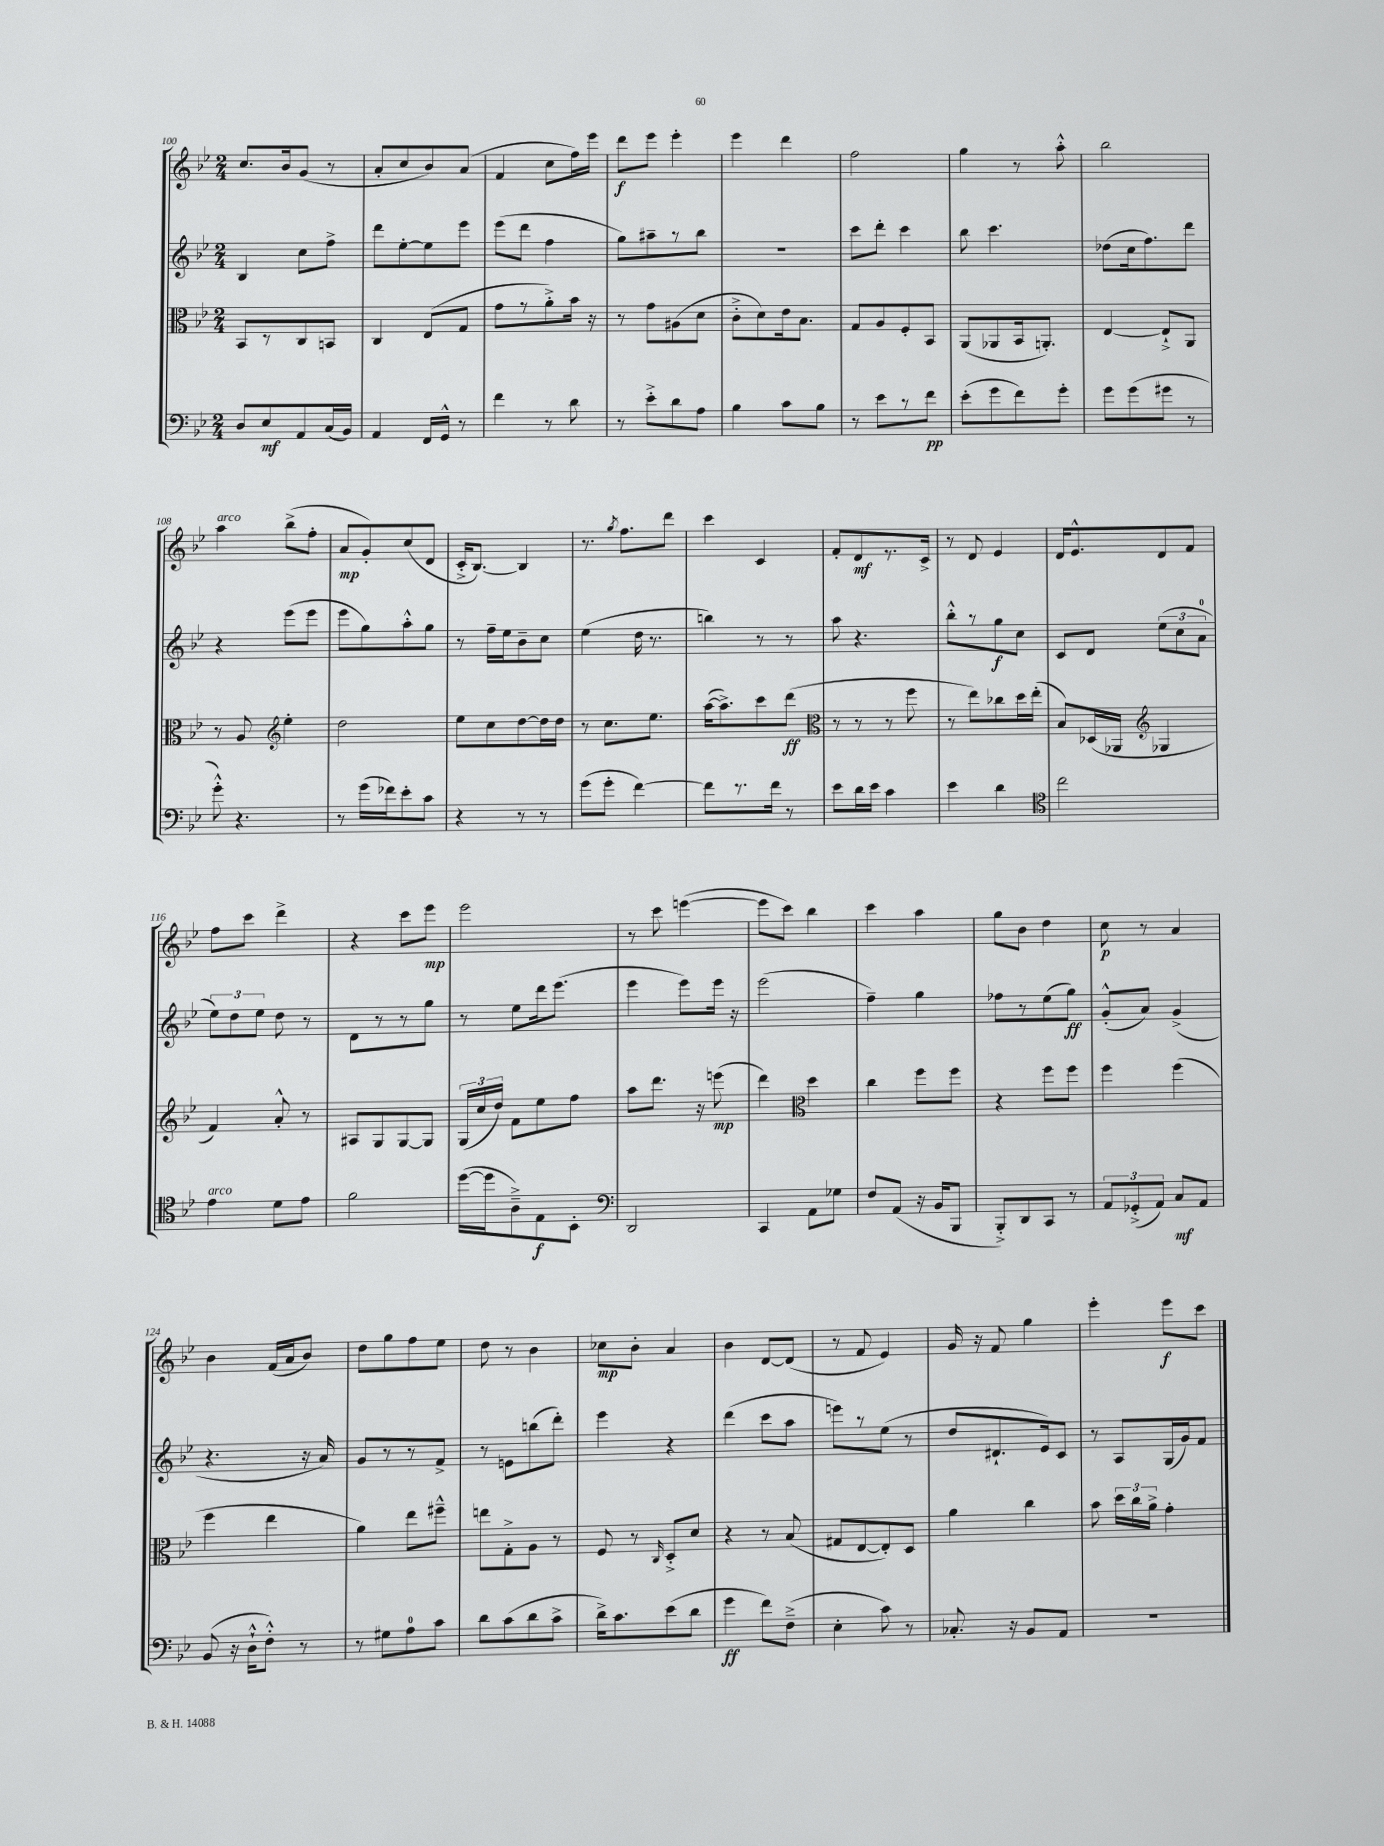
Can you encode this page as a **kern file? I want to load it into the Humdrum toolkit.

**kern	**dynam	**kern	**dynam	**kern	**dynam	**kern	**dynam
*part4	*part4	*part3	*part3	*part2	*part2	*part1	*part1
*staff4	*staff4	*staff3	*staff3	*staff2	*staff2	*staff1	*staff1
*clefF4	*	*clefC3	*	*clefG2	*	*clefG2	*
*k[b-e-]	*	*k[b-e-]	*	*k[b-e-]	*	*k[b-e-]	*
*M2/4	*	*M2/4	*	*M2/4	*	*M2/4	*
=100	=100	=100	=100	=100	=100	=100	=100
8D/L	.	8BB-/L	.	4B-/	.	8.cc/L	.
8E-/	mf	8r	.	.	.	.	.
.	.	.	.	.	.	16b-/k	.
8AA/	.	8C/	.	8cc\L	.	(8g/J	.
(16C/L	.	8BBn/J	.	8ff^\J	.	8r	.
16BB-/JJ)	.	.	.	.	.	.	.
=101	=101	=101	=101	=101	=101	=101	=101
4AA/	.	4C/	.	8ddd\L	.	8a'/L	.
.	.	.	.	[8ee-'\	.	8cc/	.
16FF/LL	.	(8E-/L	.	8ee-\]	.	8b-/)	.
16GG^^/JJ	.	.	.	.	.	.	.
8r	.	8G/J	.	8eee-\J	.	(8a/J	.
=102	=102	=102	=102	=102	=102	=102	=102
4f\	.	8g\L	.	(8eee-\L	.	4f/	.
.	.	8r	.	8ddd\J	.	.	.
8r	.	8a'^\)	.	4ff\	.	8cc\L	.
8d\	.	16b-\Jk	.	.	.	16ff\L)	.
.	.	16r	.	.	.	16eee-\JJ	.
=103	=103	=103	=103	=103	=103	=103	=103
8r	.	8r	.	8gg\L)	.	8ddd\L	f
8e-'^\L	.	8g\L	.	8aa#X~\	.	8eee-\J	.
8d\	.	(8A#X\	.	8r	.	4eee-'\	.
8A\J	.	8d\J	.	8bb-\J	.	.	.
=104	=104	=104	=104	=104	=104	=104	=104
4B-\	.	8c'^\L	.	2r	.	4eee-\	.
.	.	8d\)	.	.	.	.	.
8c\L	.	16e-\k	.	.	.	4ddd\	.
.	.	8.B-\J	.	.	.	.	.
8B-\J	.	.	.	.	.	.	.
=105	=105	=105	=105	=105	=105	=105	=105
8r	.	8G/L	.	8ccc\L	.	2ff\	.
8e-\L	.	8A/	.	8ddd'\J	.	.	.
8r	.	8F'/	.	4ccc\	.	.	.
8f\J	pp	8BB-/J	.	.	.	.	.
=106	=106	=106	=106	=106	=106	=106	=106
(8e-'\L	.	(8AA/L	.	8bb-\	.	4gg\	.
8g\	.	8AA-X/	.	4.ccc\	.	.	.
8f\)	.	16BB-/k	.	.	.	8r	.
.	.	8.AAn'/J)	.	.	.	.	.
8g'\J	.	.	.	.	.	8aa'^^\	.
=107	=107	=107	=107	=107	=107	=107	=107
8g\L	.	[4E-/	.	(8dd-X\L	.	2bb-\	.
(8g\	.	.	.	16cc\k	.	.	.
.	.	.	.	8.ff\)	.	.	.
8g#X\J	.	8E-`^/L]	.	.	.	.	.
8r	.	8AA/J	.	8ddd\J	.	.	.
!!LO:LB:g=z
=108	=108	=108	=108	=108	=108	=108	=108
!	!	!	!	!	!	!LO:TX:a:i:t=arco	!
8g'^^\)	.	8r	.	4r	.	4aa\	.
4.r	.	8A/	.	.	.	.	.
*	*	*clefG2	*	*	*	*	*
.	.	4ee-'\	.	(8eee-\L	.	(8bb-^\L	.
.	.	.	.	8eee-\J	.	8ff'\J	.
=109	=109	=109	=109	=109	=109	=109	=109
8r	.	2dd\	.	8eee-\L	.	8a/L	mp
(16g\LL	.	.	.	8gg\)	.	8g'/)	.
16f-X\J)	.	.	.	.	.	.	.
8e-'\	.	.	.	8aa'^^\	.	(8cc/	.
8c\J	.	.	.	8gg\J	.	8d/J	.
=110	=110	=110	=110	=110	=110	=110	=110
4r	.	8ee-\L	.	8r	.	16c'^/KL	.
.	.	.	.	.	.	[8.B-/J)	.
.	.	8cc\	.	16ff~\LL	.	.	.
.	.	.	.	16ee-\J	.	.	.
8r	.	[8dd\	.	8b-~\	.	4B-/]	.
8r	.	16dd\L]	.	8cc\J	.	.	.
.	.	16dd\JJ	.	.	.	.	.
=111	=111	=111	=111	=111	=111	=111	=111
(8g\L	.	8r	.	(4ee-\	.	8.r	.
8g'\J	.	8.cc\L	.	.	.	.	.
.	.	.	.	.	.	8qgg/	.
.	.	.	.	.	.	8.ff\L	.
[4f\)	.	.	.	16dd\	.	.	.
.	.	8.ee-\J	.	8.r	.	.	.
.	.	.	.	.	.	8ddd\J	.
=112	=112	=112	=112	=112	=112	=112	=112
8f\L]	.	([16aa\KL	.	4bbn\)	.	4ccc\	.
.	.	8.aa^\])	.	.	.	.	.
8.r	.	.	.	.	.	.	.
.	.	8ccc\	.	8r	.	4c/	.
16f\Jk	.	.	.	.	.	.	.
8r	.	(8ddd\J	ff	8r	.	.	.
=113	=113	=113	=113	=113	=113	=113	=113
*	*	*clefC3	*	*	*	*	*
8e-\L	.	8r	.	8aa\	.	8f'/L	.
16d\L	.	8r	.	4.r	.	8d/	mf
16e-\JJ	.	.	.	.	.	.	.
4c\	.	8r	.	.	.	8.r	.
.	.	8ff\	.	.	.	.	.
.	.	.	.	.	.	16c^/Jk	.
=114	=114	=114	=114	=114	=114	=114	=114
4e-\	.	8r	.	8bb-'^^\L	.	8r	.
.	.	8ee-\L)	.	8r	.	8d/	.
4d\	.	8cc-X\	.	8gg\	f	4e-/	.
.	.	16dd\L	.	8cc\J	.	.	.
.	.	(16ee-'\JJ	.	.	.	.	.
=115	=115	=115	=115	=115	=115	=115	=115
*clefC4	*	*	*	*	*	*	*
2cc\	.	8B-/L)	.	8c/L	.	16d/KL	.
.	.	.	.	.	.	8.e-^^/	.
.	.	(16D-X/L	.	8d/J	.	.	.
.	.	16AA-X/JJ	.	.	.	.	.
*	*	*clefG2	*	*	*	*	*
.	.	4G-X/	.	(12ee-\L	.	8d/	.
.	.	.	.	12cc\	.	.	.
.	.	.	.	.	.	8f/J	.
.	.	.	.	12a\J	.	.	.
!!LO:LB:g=z
=116	=116	=116	=116	=116	=116	=116	=116
!LO:TX:a:i:t=arco	!	!	!	!	!	!	!
4e-\	.	4f/)	.	12ee-\L)	.	8ff\L	.
.	.	.	.	12dd\	.	.	.
.	.	.	.	.	.	8ccc\J	.
.	.	.	.	12ee-\J	.	.	.
8d\L	.	8a'^^/	.	8dd\	.	4ddd^\	.
8e-\J	.	8r	.	8r	.	.	.
=117	=117	=117	=117	=117	=117	=117	=117
2f\	.	8A#X/L	.	8d\L	.	4r	.
.	.	8G/	.	8r	.	.	.
.	.	[8G/	.	8r	.	8ccc\L	.
.	.	8G/J]	.	8gg\J	.	8eee-\J	mp
=118	=118	=118	=118	=118	=118	=118	=118
([16dd\LL	.	(24G/LL	.	8r	.	2eee-\	.
.	.	24cc/	.	.	.	.	.
16dd\J]	.	.	.	.	.	.	.
.	.	24dd/JJ)	.	.	.	.	.
8A~^\)	.	8f\L	.	8ee-\L	.	.	.
8E-\	f	8ee-\	.	16ddd\k	.	.	.
.	.	.	.	(8.eee-\J	.	.	.
8BB-'\J	.	8ff\J	.	.	.	.	.
=119	=119	=119	=119	=119	=119	=119	=119
*clefF4	*	*	*	*	*	*	*
2DD/	.	8aa\L	.	4eee-\	.	8r	.
.	.	8.ddd\J	.	.	.	8ccc\	.
.	.	.	.	8eee-\L)	.	([4eeen\	.
.	.	16r	.	.	.	.	.
.	.	(8eeen\	mp	16eee-\Jk	.	.	.
.	.	.	.	16r	.	.	.
=120	=120	=120	=120	=120	=120	=120	=120
4CC/	.	4ddd\)	.	(2eee-\	.	8eee\L]	.
.	.	.	.	.	.	8ccc\J)	.
*	*	*clefC3	*	*	*	*	*
8AA\L	.	4dd\	.	.	.	4bb-\	.
8G-X\J	.	.	.	.	.	.	.
=121	=121	=121	=121	=121	=121	=121	=121
8F/L	.	4cc\	.	4ff~\)	.	4ccc\	.
(8AA/J	.	.	.	.	.	.	.
16r	.	8ff\L	.	4gg\	.	4aa\	.
16BB-/KL	.	.	.	.	.	.	.
8BBB-/J	.	8ff\J	.	.	.	.	.
=122	=122	=122	=122	=122	=122	=122	=122
8BBB-'^/L)	.	4r	.	8ff-X\L	.	8gg\L	.
8DD/	.	.	.	8r	.	8b-\J	.
8CC/J	.	8ff\L	.	(8ee-\	.	4dd\	.
8r	.	8ff\J	.	8gg\J)	ff	.	.
=123	=123	=123	=123	=123	=123	=123	=123
12AA/L	.	4ff\	.	(8g'^^/L	.	8cc\	p
(12GG-X'^/	.	.	.	.	.	.	.
.	.	.	.	8a/J)	.	8r	.
12AA/J)	.	.	.	.	.	.	.
8C/L	mf	(4ff\	.	(4g^/	.	4a/	.
8AA/J	.	.	.	.	.	.	.
!!LO:LB:g=z
=124	=124	=124	=124	=124	=124	=124	=124
(8BB-/	.	4ff\	.	4.r	.	4b-\	.
16r	.	.	.	.	.	.	.
16D`^^\KL	.	.	.	.	.	.	.
8F'^^\J)	.	4ee-\	.	.	.	(16f/LL	.
.	.	.	.	.	.	16a/J	.
8r	.	.	.	16r	.	8b-/J)	.
.	.	.	.	16a/)	.	.	.
=125	=125	=125	=125	=125	=125	=125	=125
8r	.	4a\)	.	8g/L	.	8dd\L	.
8G#X\L	.	.	.	8r	.	8gg\	.
8A\	.	8ee-\L	.	8r	.	8ff\	.
8c\J	.	8ff#X~^^\J	.	8f^/J	.	8ee-\J	.
=126	=126	=126	=126	=126	=126	=126	=126
8d\L	.	8een\L	.	8r	.	8dd\	.
(8c\	.	8G'^\	.	8en\L	.	8r	.
8d\	.	8A\J	.	(8bbn\	.	4b-\	.
8c^\J	.	8r	.	8ddd'\J)	.	.	.
=127	=127	=127	=127	=127	=127	=127	=127
16d^\KL)	.	8F/	.	4eee-\	.	8cc-X\L	mp
8.c\	.	.	.	.	.	.	.
.	.	8r	.	.	.	8b-'\J	.
.	.	16qqC/	.	.	.	.	.
(8e-\	.	8D'^/L	.	4r	.	4a/	.
8d\J	.	8d/J	.	.	.	.	.
=128	=128	=128	=128	=128	=128	=128	=128
4g\	ff	4r	.	(4ddd\	.	4b-\	.
8f\L)	.	8r	.	8ccc\L	.	[8d/L	.
(8F~^\J	.	(8B-/	.	8aa\J	.	(8d/J]	.
=129	=129	=129	=129	=129	=129	=129	=129
4E-'\	.	8G#X/L	.	8eeen\L)	.	8r	.
.	.	[8E-/	.	8r	.	8f/	.
8c\)	.	8E-'/])	.	(8ee-\J	.	4e-/)	.
8r	.	8D/J	.	8r	.	.	.
=130	=130	=130	=130	=130	=130	=130	=130
8.C-X'/	.	4a\	.	8dd/L	.	16g/	.
.	.	.	.	.	.	16r	.
.	.	.	.	8.d#X`/	.	8f/	.
16r	.	.	.	.	.	.	.
8BB-/L	.	4cc\	.	.	.	4gg\	.
.	.	.	.	16e-/k)	.	.	.
8AA/J	.	.	.	8c/J	.	.	.
=131	=131	=131	=131	=131	=131	=131	=131
2r	.	8b-\	.	8r	.	4eee-'\	.
.	.	24dd\LL	.	8A/L	.	.	.
.	.	24cc\	.	.	.	.	.
.	.	24a^\JJ	.	.	.	.	.
.	.	4g'\	.	(16G/L	.	8eee-\L	f
.	.	.	.	16g/J)	.	.	.
.	.	.	.	8f/J	.	8ccc\J	.
==	==	==	==	==	==	==	==
*-	*-	*-	*-	*-	*-	*-	*-
